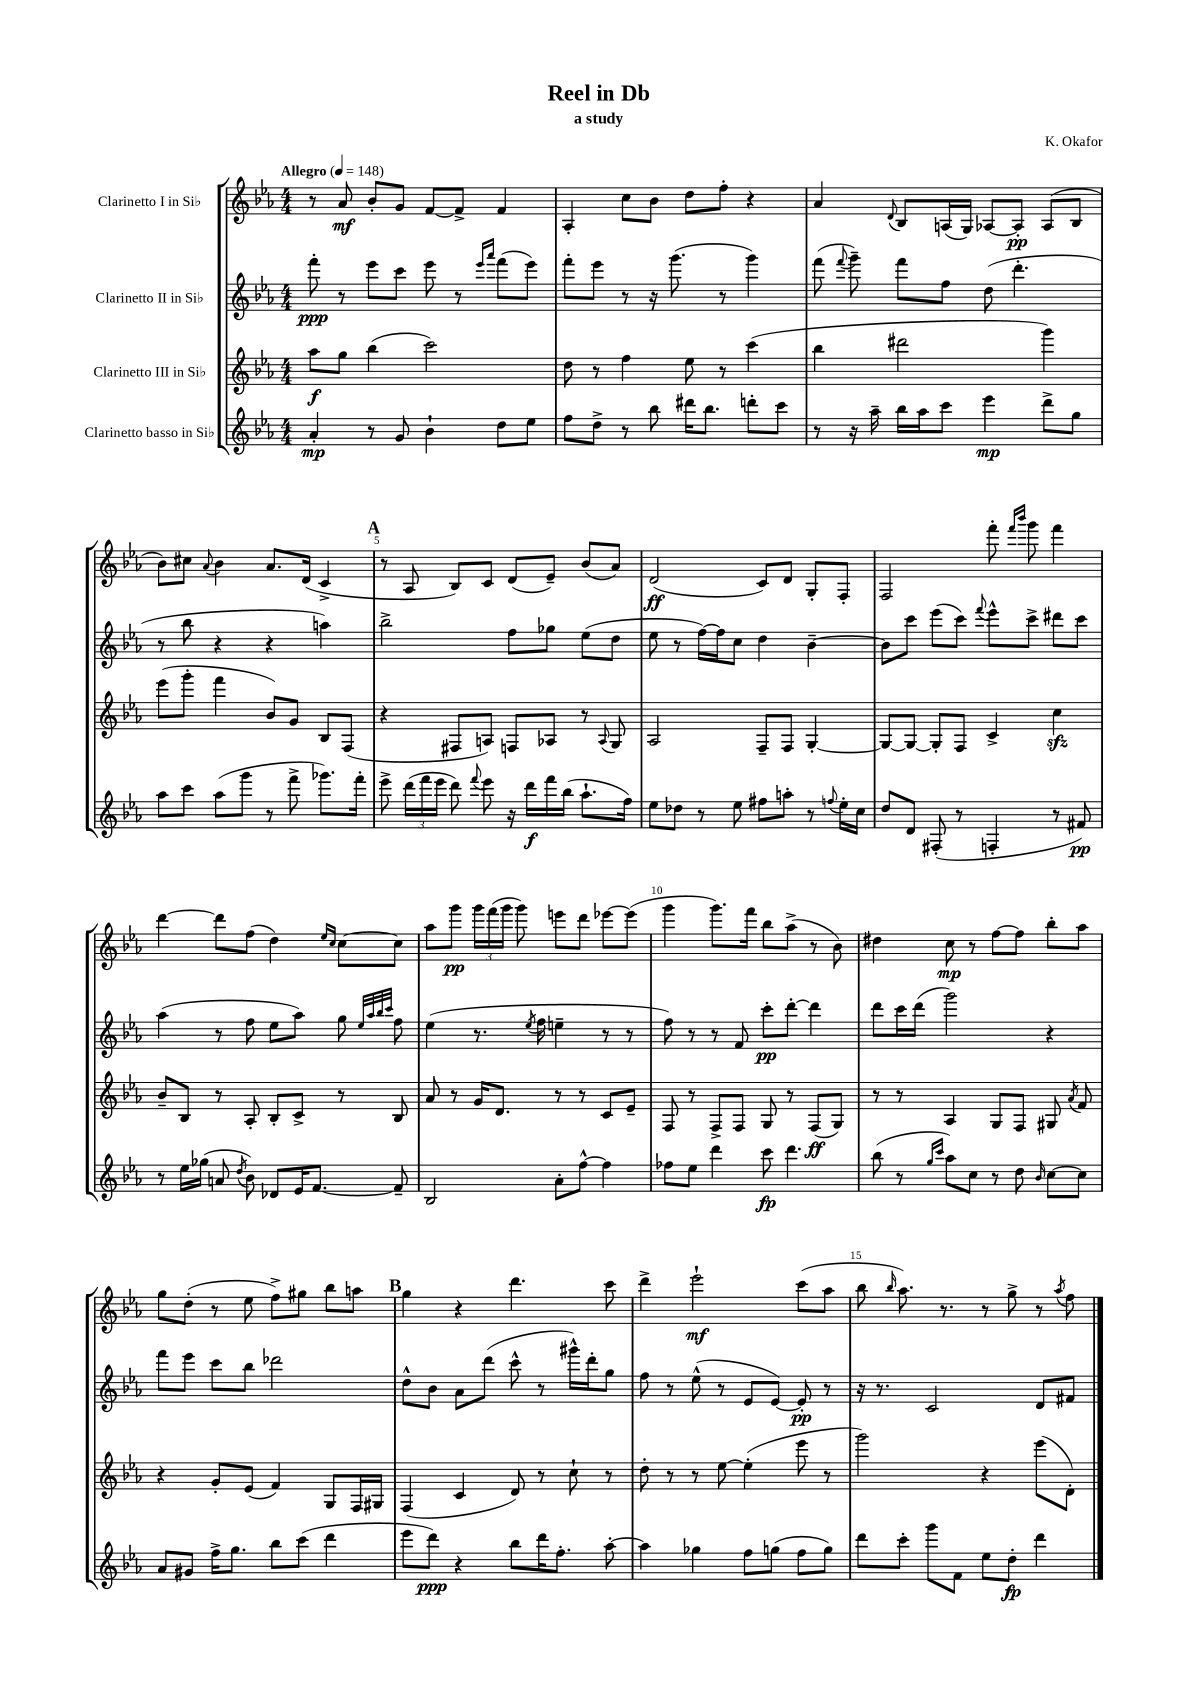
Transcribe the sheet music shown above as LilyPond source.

\header { title = "Reel in Db" composer = "K. Okafor" subtitle = "a study" }
<<
\new StaffGroup <<
\new Staff = "s0" \with { instrumentName = "Clarinetto I in Sib" } {
    \clef treble \key ees \major \numericTimeSignature \time 4/4 \tempo "Allegro" 4 = 148
    \autoBeamOff r8 aes'8\mf bes'8[-. g'8] f'8[~ f'8]-> f'4 |
    aes4-. c''8[ bes'8] d''8[ f''8]-. r4 |
    aes'4 \appoggiatura { d'8 } bes8[ a16( g16]) aes8[~ aes8]-.\pp aes8[( bes8] |
    bes'8[) cis''8] \appoggiatura { aes'8 } bes'4 aes'8.[ d'16]( c'4-> |
    \mark \markup { \bold "A" } r8 aes8 bes8[) c'8] d'8[( ees'8]--) bes'8[( aes'8]) |
    d'2\ff( c'8[) d'8] g8[-. f8]-. |
    f2 f'''8-. \grace { f'''16[ bes'''16] } g'''8 f'''4 |
    d'''4~ d'''8[ f''8]( d''4) \grace { ees''16[ c''16] } c''8[~ c''8] |
    aes''8[ g'''8]\pp \tuplet 3/2 { g'''16[ f'''16( g'''16] } g'''8) e'''8[ d'''8] ees'''8[~ ees'''8]( |
    g'''4 g'''8.[) f'''16] bes''8[ aes''8]->( r8 bes'8) |
    dis''4 c''8\mp r8 f''8[~ f''8] bes''8[-. aes''8] |
    g''8[ d''8]-.( r8 ees''8 f''8[->) gis''8] bes''8[ a''8] |
    \mark \markup { \bold "B" } g''4 r4 d'''4. c'''8 |
    d'''4-> ees'''2-!\mf c'''8[( aes''8] |
    bes''8 \grace { bes''16 } aes''8.) r8. r8 g''8-> r8 \acciaccatura { aes''8 } f''8 \bar "|." |
}
\new Staff = "s1" \with { instrumentName = "Clarinetto II in Sib" } {
    \clef treble \key ees \major \numericTimeSignature \time 4/4
    \autoBeamOff f'''8-.\ppp r8 ees'''8[ c'''8] ees'''8 r8 \grace { ees'''16[ aes'''16] } f'''8[( ees'''8]) |
    f'''8[-. ees'''8] r8 r16 g'''8.( r8 g'''4) |
    f'''8( \appoggiatura { f'''8 } g'''8--) f'''8[ f''8] d''8( d'''4.-. |
    r8 bes''8 r4 r4 a''4) |
    \mark \markup { \bold "A" } bes''2-> f''8[ ges''8] ees''8[( d''8] |
    ees''8 r8 f''16[~) f''16 c''8] d''4 bes'4~-- |
    bes'8[ c'''8] ees'''8[( c'''8]) \appoggiatura { f'''8 } ees'''8[-^ c'''8]-> dis'''8[ c'''8] |
    aes''4( r8 f''8 ees''8[ aes''8]) g''8 \grace { ees''32[ aes''32 bes''32 c'''32] } f''8 |
    ees''4( r8. \acciaccatura { ees''8 } f''16 e''4-- r8 r8 |
    f''8) r8 r8 f'8 c'''8[-.\pp d'''8]~-. d'''4 |
    d'''8[ c'''16 d'''16]( g'''2) r4 |
    f'''8[ ees'''8] c'''8[ bes''8] des'''2 |
    \mark \markup { \bold "B" } d''8[-^ bes'8] aes'8[ d'''8]( c'''8-^ r8 gis'''16[-^) d'''16-. g''8] |
    f''8 r8 ees''8-^( r8 ees'8[ ees'8]~) ees'8-.\pp r8 |
    r16 r8. c'2 d'8[ fis'8] \bar "|." |
}
\new Staff = "s2" \with { instrumentName = "Clarinetto III in Sib" } {
    \clef treble \key ees \major \numericTimeSignature \time 4/4
    \autoBeamOff aes''8[\f g''8] bes''4( c'''2) |
    d''8 r8 f''4 ees''8 r8 c'''4( |
    bes''4 dis'''2 g'''4) |
    ees'''8[( g'''8]-. f'''4 bes'8[) g'8] bes8[ f8]( |
    \mark \markup { \bold "A" } r4 fis8[ a8]) f8[ aes8] r8 \appoggiatura { aes8 } g8 |
    aes2 f8[-- f8] g4~-. |
    g8[~ g8]~ g8[-. f8] c'4-> c''4\sfz |
    bes'8[-- bes8] r8 aes8-. bes8[-. c'8]-> r8 bes8 |
    aes'8 r8 g'16[ d'8.] r8 r8 c'8[ ees'8]-- |
    f8 r8 f8[-> f8] g8 r8 f8[\ff( g8]) |
    r8 r8 aes4 g8[ f8] gis8 \acciaccatura { aes'8 } f'8 |
    r4 g'8[-. ees'8]( f'4) g8[ f16 gis16] |
    \mark \markup { \bold "B" } f4( c'4 d'8) r8 c''8-! r8 |
    d''8-. r8 r8 ees''8~ ees''4-.( ees'''8 r8 |
    g'''2) r4 ees'''8[( d'8]-.) \bar "|." |
}
\new Staff = "s3" \with { instrumentName = "Clarinetto basso in Sib" } {
    \clef treble \key ees \major \numericTimeSignature \time 4/4
    \autoBeamOff aes'4-.\mp r8 g'8 bes'4-! d''8[ ees''8] |
    f''8[ d''8]-> r8 bes''8 dis'''16[ bes''8.] d'''8[-. c'''8] |
    r8 r16 aes''16-- bes''16[ aes''16 c'''8] ees'''4\mp d'''8[-> g''8] |
    aes''8[ c'''8] aes''8[( g'''8] r8 f'''8-> ges'''8.[) f'''16]-. |
    \mark \markup { \bold "A" } ees'''8-> \tuplet 3/2 { d'''16[( f'''16 ees'''16] } d'''8) \appoggiatura { f'''8 } ees'''8 r16 d'''16[\f f'''16 bes''16]( aes''8.[-! f''16]) |
    ees''8[ des''8] r8 ees''8 fis''8[ a''8]-. r8 \appoggiatura { f''8 } ees''16[-. c''16] |
    d''8[ d'8] fis8-.( r8 f4-. r8 fis'8\pp) |
    r8 ees''16[ ges''16]( a'8 \acciaccatura { d''8 } bes'8) des'8[ ees'16 f'8.]~ f'8-- |
    bes2 aes'8[-. f''8]~-^ f''4 |
    fes''8[ ees''8] d'''4 c'''8\fp d'''4. |
    bes''8( r8 \grace { g''16[ c'''16] } aes''8[) c''8] r8 d''8 \grace { bes'16 } c''8[~ c''8] |
    aes'8[ gis'8] f''16[-> g''8.] bes''8[ c'''8]( d'''4 |
    \mark \markup { \bold "B" } ees'''8[ d'''8]\ppp) r4 bes''8[ d'''16 f''8.]-. aes''8~-. |
    aes''4 ges''4 f''8[ g''8]( f''8[ g''8]) |
    d'''8[ c'''8]-. g'''8[ f'8] ees''8[ d''8]-.\fp d'''4 \bar "|." |
}
>>
>>
\layout { \context { \Score \override BarNumber.break-visibility = ##(#f #t #t) barNumberVisibility = #(every-nth-bar-number-visible 5) } }
